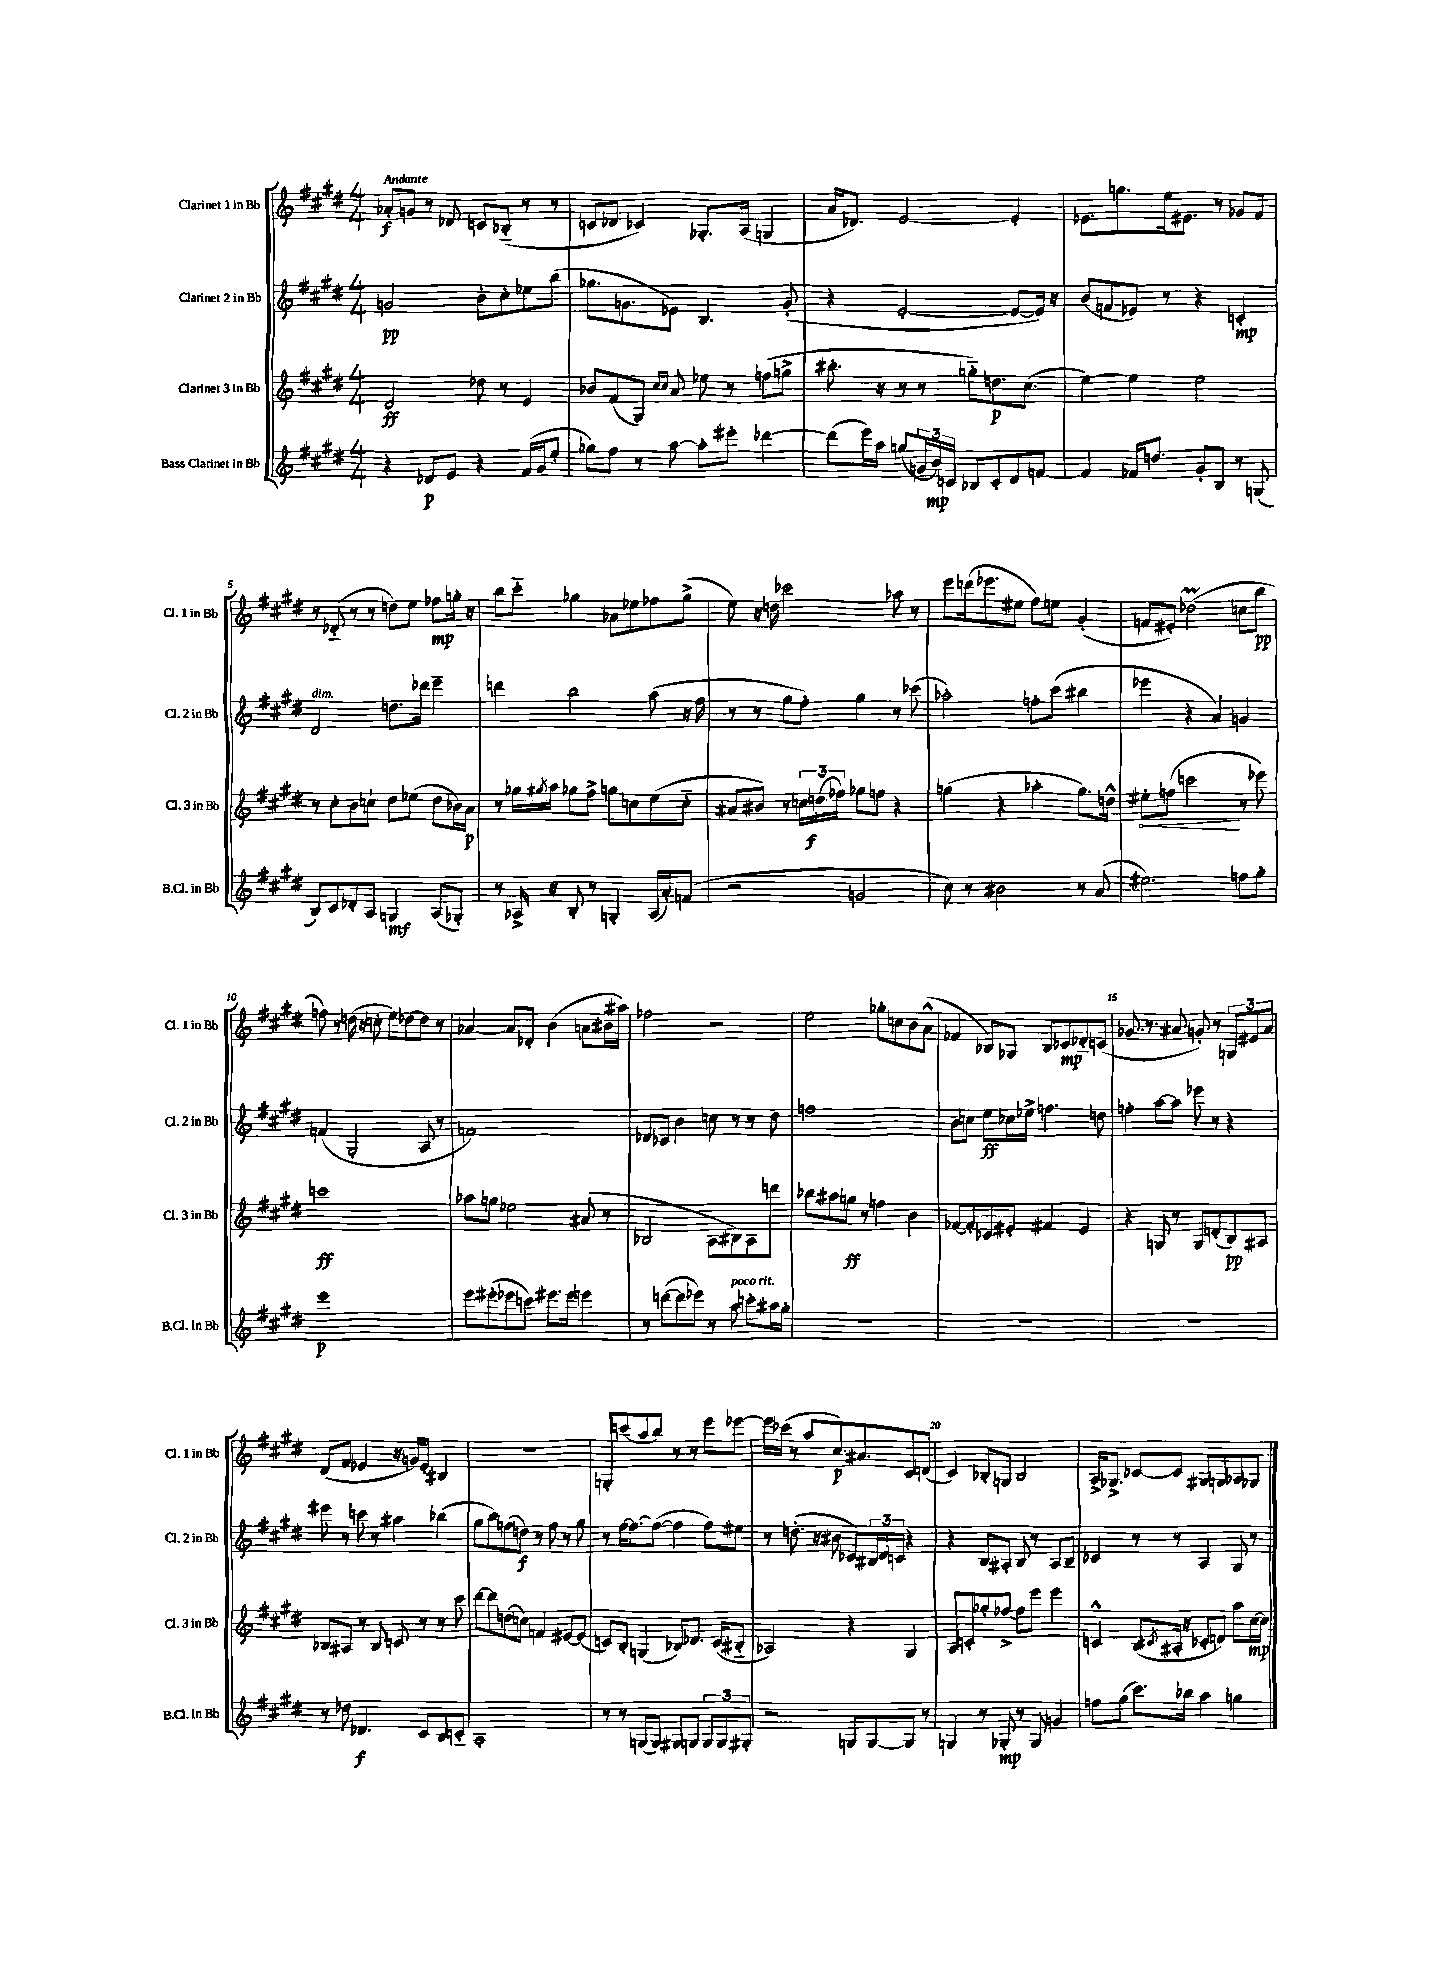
<<
\new StaffGroup <<
\new Staff = "s0" \with { instrumentName = "Clarinet 1 in Bb" shortInstrumentName = "Cl. 1 in Bb" } {
    \clef treble \key e \major \numericTimeSignature \time 4/4 \tempo "Andante"
    aes'8-.\f g'8 r8 des'8 c'8 bes8-_( r8 r8 |
    c'8 des'8 ces'4) ges8.-. a16( g4 |
    a'16 des'8.) e'2~ e'4-. |
    ees'8. g''8. e''16 eis'8. r8 ges'8 fis'8 |
    r8 des'8-_( r8 r8 d''8) e''8 fes''8\mp g''16-. r16 |
    b''8 cis'''8-_ ges''4 aes'8 ees''8 fes''8 ges''8->( |
    e''8) r16 d''16 ces'''2 aes''8 r8 |
    e'''8 d'''16( ees'''8. eis''8 fis''8) e''8 gis'4-.( |
    f'8 eis'8-.) des''2\prall( c''8 b''8\pp |
    f''8) r8 d''16( r16 c''8-. e''8) des''8~ des''8 r8 |
    aes'4~ aes'8 des'8-. b'4( a'8 bis'16 ais''16) |
    fes''2 r2 |
    e''2 ges''8-. c''8 b'8 a'8-^( |
    fes'4 bes8) ges8 bes8 ces'8\mp des'8-_ c'8( |
    ges'8. r8. ais'8 g'8-.) r8 \tuplet 3/2 { g8 eis'8 ais'8 } |
    dis'8( fis'8 ees'4 r16 g'16) ees'8-. bis4 |
    r1 |
    g8-. c'''8( a''8 b''8) r8 r8 e'''8 ees'''8~ |
    ees'''16 ces'''16( r8 a''8 cis''8.\p) ais'8. cis'8 d'8( |
    cis'4) bes8-. g8 bes2 |
    a16-> ges8.-> ces'8~ ces'8 gis8 g8 aes8 ges8 \bar "|." |
}
\new Staff = "s1" \with { instrumentName = "Clarinet 2 in Bb" shortInstrumentName = "Cl. 2 in Bb" } {
    \clef treble \key e \major \numericTimeSignature \time 4/4
    g'2\pp b'8-. cis''8-. ees''8 b''8( |
    ges''8. g'8. ees'8) b4. g'8-.( |
    r4 e'2~-. e'8~ e'16) r16 |
    b'8( f'8 ees'8) r8 r4 c'4-.\mp |
    dis'2^\markup { \italic "dim." } d''8. des'''16 e'''4-- |
    d'''4 b''2 a''8( r16 fis''16 |
    r8 r8 gis''8 fis''8-.) gis''4 r8 ces'''8( |
    aes''2-.) f''8-. cis'''8( bis''4 |
    ees'''4 r4 a'4) g'4 |
    f'4( gis2-. a8 r8 |
    f'1) |
    des'8 ces'8 b'4 c''8 r8 r8 dis''8 |
    f''1 |
    b'8 c''8 e''8\ff ces''16 ees''16-> f''4. d''8 |
    f''4-. a''8~ a''8 ees'''8 r8 r4 |
    eis'''8 r8 c'''8 r8 ais''4 bes''4( |
    gis''8 b''8) f''8( d''8\f) r8 f''8 r8 gis''8 |
    r8 fis''16~ fis''8.~ fis''8~( fis''4 fis''8) eis''8 |
    r8 d''8.-.( r16 bis'8 ces'8) \tuplet 3/2 { bis16 dis'16 c'16 } r4 |
    r4 b8 ais8-. b8 r8 ais8 b8-- |
    ces'4 r8 r8 a4 gis8 r8 \bar "|." |
}
\new Staff = "s2" \with { instrumentName = "Clarinet 3 in Bb" shortInstrumentName = "Cl. 3 in Bb" } {
    \clef treble \key e \major \numericTimeSignature \time 4/4
    dis'2\ff des''8 r8 e'4 |
    bes'8 fis'8( gis8) \grace { cis''16 cis''16 } a'8 ees''8 r8 f''8( g''8-> |
    bis''8.-. r16 r8 r8 g''8-_) d''8.\p cis''8.( |
    e''4~) e''4 e''2 |
    r8 cis''8-. b'8 c''8-! dis''8 ees''8( dis''8 bes'16) a'16\p |
    r8 ges''16 \acciaccatura { gis''8 } a''16 ges''8 fis''8-> g''8 c''8 e''8( c''8-_ |
    ais'8 bis'8) r8 \tuplet 3/2 { c''16 d''16\f( fes''16) } ges''8 f''8 r4 |
    g''4( r4 aes''4-. g''8.) d''16-^ |
    \once \override Hairpin.circled-tip = ##t eis''8-.\< f''8( c'''2\! r8 ees'''8) |
    c'''1\ff |
    aes''8 g''8 ees''2 ais'8( r8 |
    bes2 a8 bis8) a8 d'''8 |
    bes''8 ais''8 g''8\ff r8 f''4 b'4 |
    fes'8~ fes'8-. ces'8 eis'8-. fis'4 eis'4 |
    r4 g8 r8 g8 d'8-.( b8\pp) ais8 |
    bes8 ais8 r8 bes8 c'8 r8 r8 cis'''8 |
    dis'''8~ dis'''8 d''8( c''8) f'4 eis'8~ eis'8( |
    c'8) b8-. g4( bes8) des'8. c'16( bis8-_ |
    aes2) r4 gis4 |
    a8 c'8-. ges''8-. fes''8~-> fes''8 e'''8 e'''4 |
    c'4-^ b8( \acciaccatura { cis'8 } ais16-. r16 ces'8-. d'8) a''8 cis''16~\mp cis''16 \bar "|." |
}
\new Staff = "s3" \with { instrumentName = "Bass Clarinet in Bb" shortInstrumentName = "B.Cl. in Bb" } {
    \clef treble \key e \major \numericTimeSignature \time 4/4
    r4 des'8\p e'8 r4 fis'16( gis'16 e''8-. |
    ges''8) fis''8 r8 a''8~ a''8-. eis'''8-. des'''4~ |
    des'''8( e'''16) a''16 g''8( \tuplet 3/2 { g'16 b'16\mp) c'16 } bes8 c'8-. dis'8 f'8~ |
    f'4 fes'16 d''8. gis'8-. b8 r8 g8( |
    b8) cis'8 des'8-. a8 g4\mf a8( ges8-.) |
    r8 aes16-> r16 b8-. r8 g4-. aes16( a'16-.) f'8( |
    r2 g'2 |
    cis''8) r8 bis'2 r8 a'8( |
    eis''2.) f''8 gis''8-. |
    e'''1\p |
    e'''8 eis'''8-.( ees'''8 c'''8) eis'''8. eis'''16 e'''4 |
    r8 d'''8~( d'''8 ees'''8) r8 a''8^\markup { \italic "poco rit." } c'''8-. ais''16 gis''16-. |
    R1 |
    R1 |
    R1 |
    r8 des''8 des'4.\f cis'8 b8 c'8-_ |
    a1-. |
    r8 r8 g8( g8) gis8 g8 \tuplet 3/2 { g8 g8 gis8-. } |
    r2 g8 g8~ g8 r8 |
    g4 r8 ges8-.\mp r8 ges8 g'4 |
    f''8 gis''8( cis'''8.) bes''16 a''4 g''4 \bar "|." |
}
>>
>>
\layout { \context { \Score \override BarNumber.break-visibility = ##(#f #t #t) barNumberVisibility = #(every-nth-bar-number-visible 5) } }
